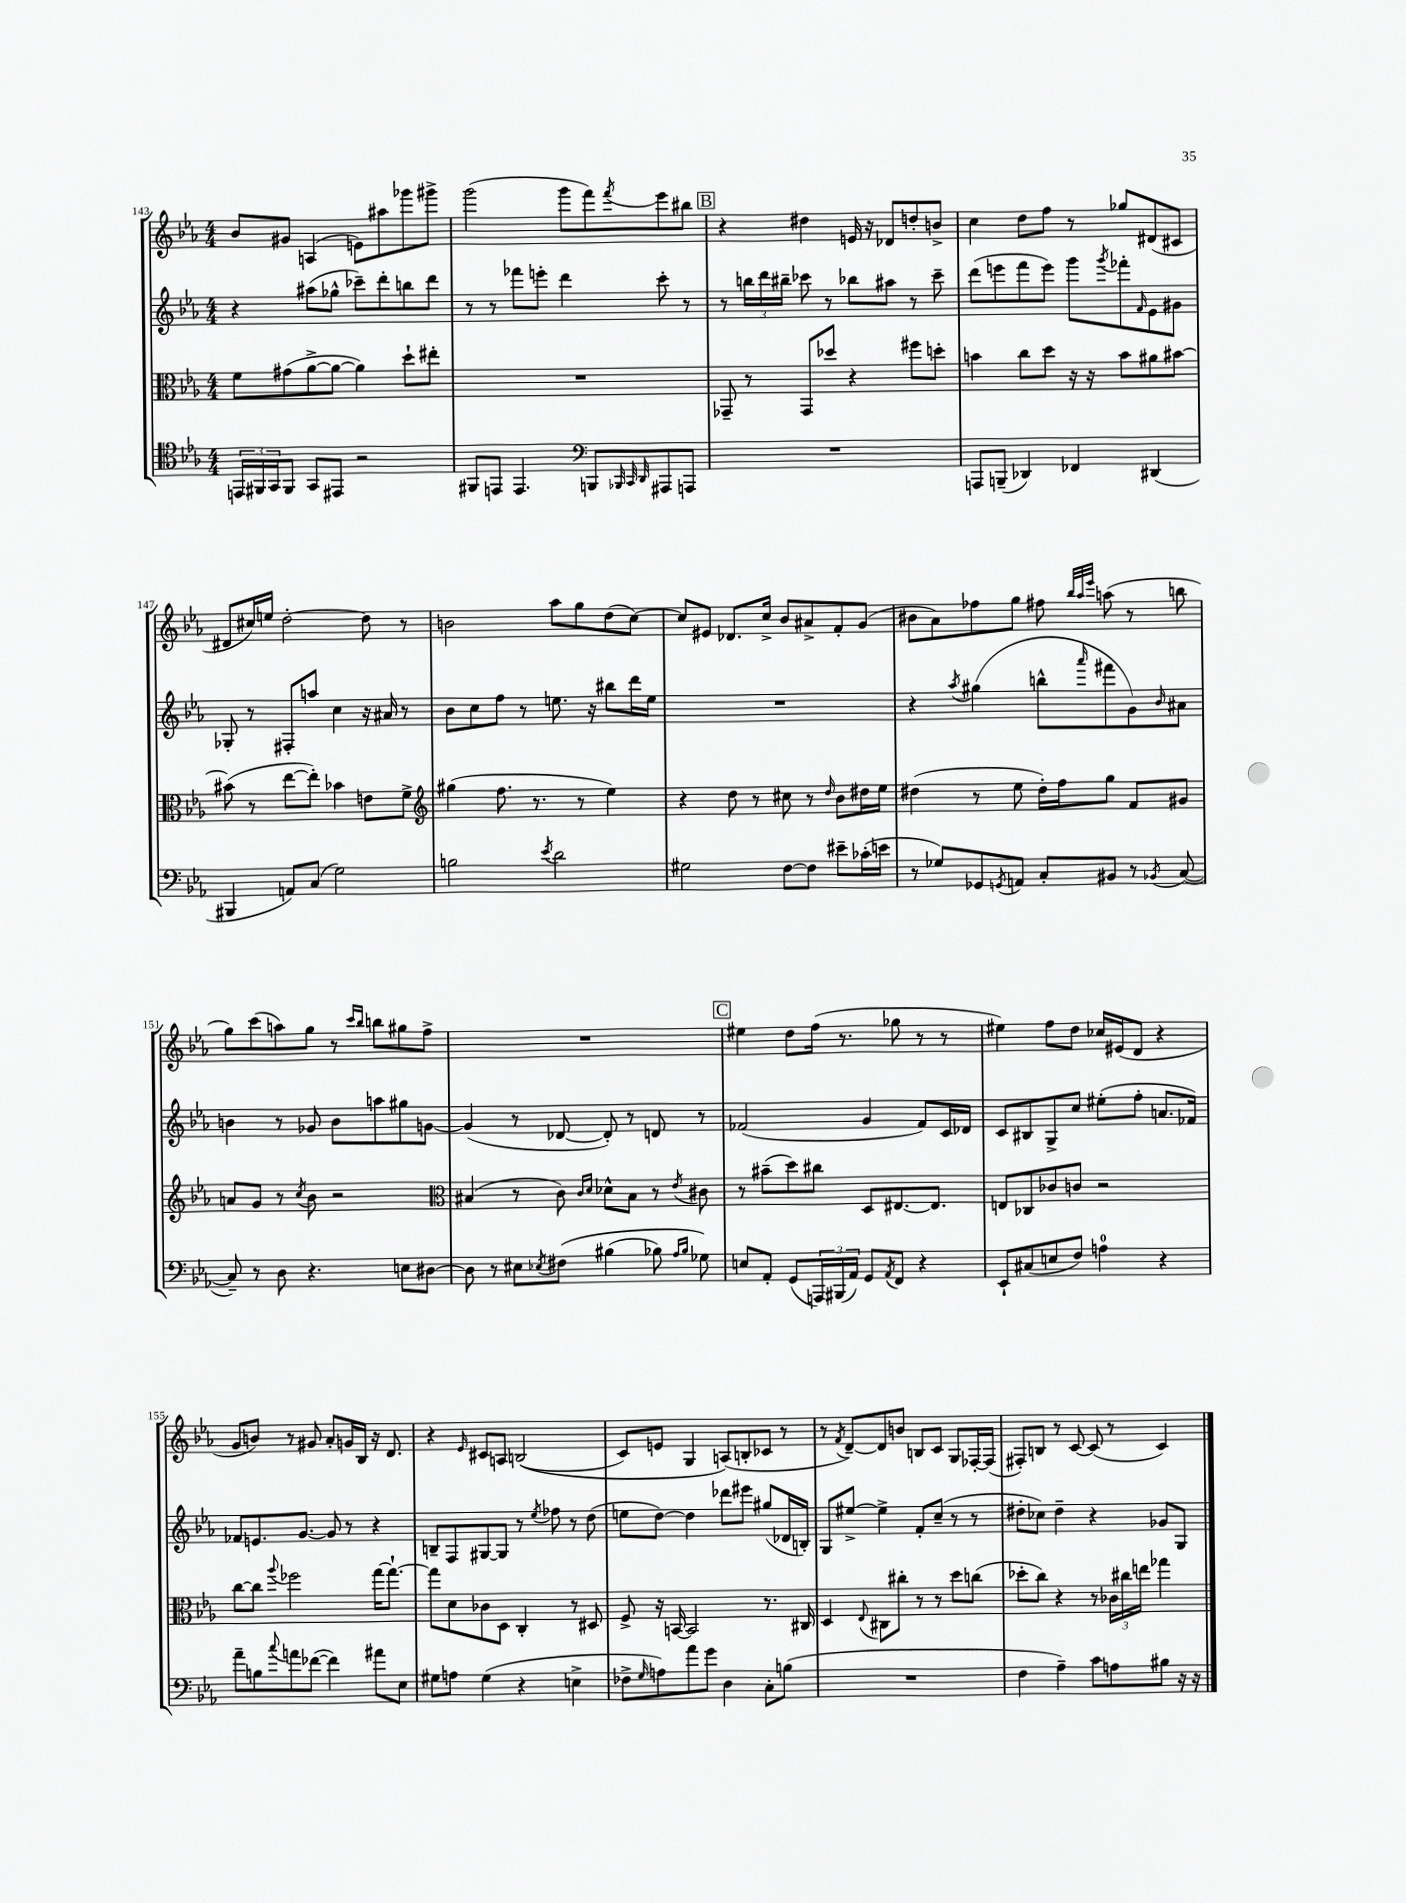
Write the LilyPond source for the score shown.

<<
\new StaffGroup <<
\new Staff = "s0" {
    \clef treble \key ees \major \numericTimeSignature \time 4/4
    bes'8 gis'8 a4( e'8) ais''8 ges'''8 gis'''8-> |
    g'''2( g'''8 f'''8) \acciaccatura { f'''8 } ees'''8 bis''8 |
    \mark \markup { \box "B" } r4 dis''4 e'16 r16 des'8 d''8-. b'8-> |
    c''4 d''8 f''8 r8 ges''8 dis'8( cis'8 |
    dis'8 cis''16) e''16 d''2~-. d''8 r8 |
    b'2 aes''8 g''8 d''8( c''8~) |
    c''8 eis'8 des'8. c''16-> bes'8 ais'8-> f'8-. g'8( |
    bis'8 aes'8) fes''8 g''8 fis''8 \grace { bes''32 aes''32 ees'''32 } a''8( r8 b''8 |
    g''8) c'''8( a''8) g''8 r8 \grace { c'''16 bes''16 } b''8 gis''8 f''8-> |
    R1 |
    \mark \markup { \box "C" } eis''4 d''8 f''16( r8. ges''8 r8 r8 |
    eis''4) f''8 d''8 ces''16 eis'16( d'8 r4 |
    g'8 b'8) r8 gis'8 aes'8-. g'16 bes16 r16 d'8. |
    r4 \grace { ees'16 } cis'8 a8 b2(\( |
    c'8) e'8 g4 a8(\) b8-. ces'8 r8 |
    r8 \acciaccatura { f'8 } d'8~--) d'8 b'8 b8 c'8 g8 fes16~-. fes16( |
    fis8-.) b8 r8 c'8~ c'8( r8 c'4) \bar "|." |
}
\new Staff = "s1" {
    \clef treble \key ees \major \numericTimeSignature \time 4/4
    r4 ais''8( ges''8-^ ces'''8--) d'''8-. b''8 d'''8 |
    r8 r8 fes'''8 e'''8-. d'''4 c'''8-. r8 |
    \mark \markup { \box "B" } r8 \tuplet 3/2 { b''16 d'''16 bis''16-- } ces'''8 r8 bes''8 ais''8 r8 ces'''8-- |
    d'''8( e'''8 f'''8 e'''8) g'''8 \acciaccatura { g'''8 } fes'''8-. \grace { f'16 } ees'8 gis'8 |
    ges8-. r8 fis8-. a''8 c''4 r16 ais'16 r8 |
    bes'8 c''8 f''8 r8 e''8. r16 bis''8 d'''16 e''16 |
    R1 |
    r4 \acciaccatura { aes''8 } gis''4( b''8-^ \grace { aes'''16 } fis'''8 g'8) \grace { bes'16 } ais'8 |
    b'4 r8 ges'8 b'8 a''8 gis''8 g'8~ |
    g'4( r8 des'8~ des'8-.) r8 d'8 r8 |
    \mark \markup { \box "C" } fes'2( g'4 fes'8) c'16 des'16 |
    c'8 bis8 g8-> c''8 eis''8-.( f''8-. a'8. fes'16) |
    fes'8 e'8. g'8.~ g'8 r8 r4 |
    b8-- f8 gis8~ gis8 r8 \acciaccatura { ees''8 } fes''8 r8 d''8( |
    e''8 d''8~) d''4 des'''8 eis'''8 gis''8( des'16 b16-.) |
    g8 eis''8~-> eis''4-> f'8-. c''8--( r8 r8 |
    dis''8-. ces''8) dis''4-- r4 ges'8 g8 \bar "|." |
}
\new Staff = "s2" {
    \clef alto \key ees \major \numericTimeSignature \time 4/4
    f'8 gis'8( aes'8~-> aes'8~ aes'4) d''8-! eis''8-. |
    R1 |
    \mark \markup { \box "B" } ges,8-- r8 ges,8 des''8 r4 fis''8 d''8-. |
    b'4 c''8 d''8 r16 r16 b'8 ais'8 bis'8~ |
    bis'8( r8 ees''8~ ees''8-.) bes'4 e'8 f'8-> |
    \clef treble gis''4( f''8. r8. r8 ees''4) |
    r4 d''8 r8 cis''8 r8 \grace { d''16 } bes'8 dis''16 ees''16 |
    dis''4( r8 ees''8 dis''16-.) f''16 g''8 f'8 gis'8 |
    a'8 g'8 r8 \acciaccatura { c''8 } bes'8 r2 |
    \clef alto bis4( r8 c'8) \grace { c'16 d'16 } des'8-^ bis8 r8 \acciaccatura { ees'8 } cis'8 |
    \mark \markup { \box "C" } r8 bis'8--( d''8) cis''8 d8 eis8.~ eis8. |
    e8 ces8 ces'8 c'8 r2 |
    c''8~ c''8 \appoggiatura { aes''8 } fes''2 g''16~ g''8.~-! |
    g''8 d'8 ces'8 d8 c4-. r8 dis8 |
    f8-> r16 b,16~ b,2 r8. cis16 |
    d4 \appoggiatura { ees8 } cis8 cis''8-. r8 r8 d''8 c''8( |
    des''8-. c''8) r4 r8 \tuplet 3/2 { ces'16 cis''16 e''16 } ges''4 \bar "|." |
}
\new Staff = "s3" {
    \clef tenor \key ees \major \numericTimeSignature \time 4/4
    \tuplet 3/2 { e,16 fis,16 g,16 } fis,8 g,8 eis,8 r2 |
    fis,8 e,8 e,4. \clef bass b,,8 \grace { bes,,32 c,32 d,32 } ais,,8 a,,8 |
    \mark \markup { \box "B" } R1 |
    a,,8 b,,8--( des,4) fes,4 dis,4( |
    bis,,4 a,8) c8( g2) |
    b2 \acciaccatura { ees'8 } d'2 |
    gis2 f8~ f8 eis'8-- ces'16-.( e'16 |
    r8 ges8) ges,8 \acciaccatura { g,8 } a,8 c8-. bis,8 r8 \acciaccatura { bes,8 } c8~( |
    c8--) r8 d8 r4. e8 dis8~ |
    dis8 r8 eis8 \acciaccatura { ees8 } fis8\( bis4( bes8) \grace { aes16 bes16 } ges8\) |
    \mark \markup { \box "C" } e8 aes,8-. g,8( \tuplet 3/2 { a,,16) bis,,16( aes,16) } g,8 \acciaccatura { aes,8 } f,8 r4 |
    ees,8-! cis8( e8 f8) a4-0 r4 |
    aes'8-- b8 \appoggiatura { c''8 } a'8 fes'8~( fes'4) ais'8 ees8 |
    gis8 a8 gis4( r4 e4-> |
    fes8-> \grace { g16 } a8) aes'8 g'8 d4 c8-. b8( |
    R1 |
    f4 aes4--) c'8 a8 bis8 r16 r16 \bar "|." |
}
>>
>>
\layout { \context { \Score currentBarNumber = #143 } }
